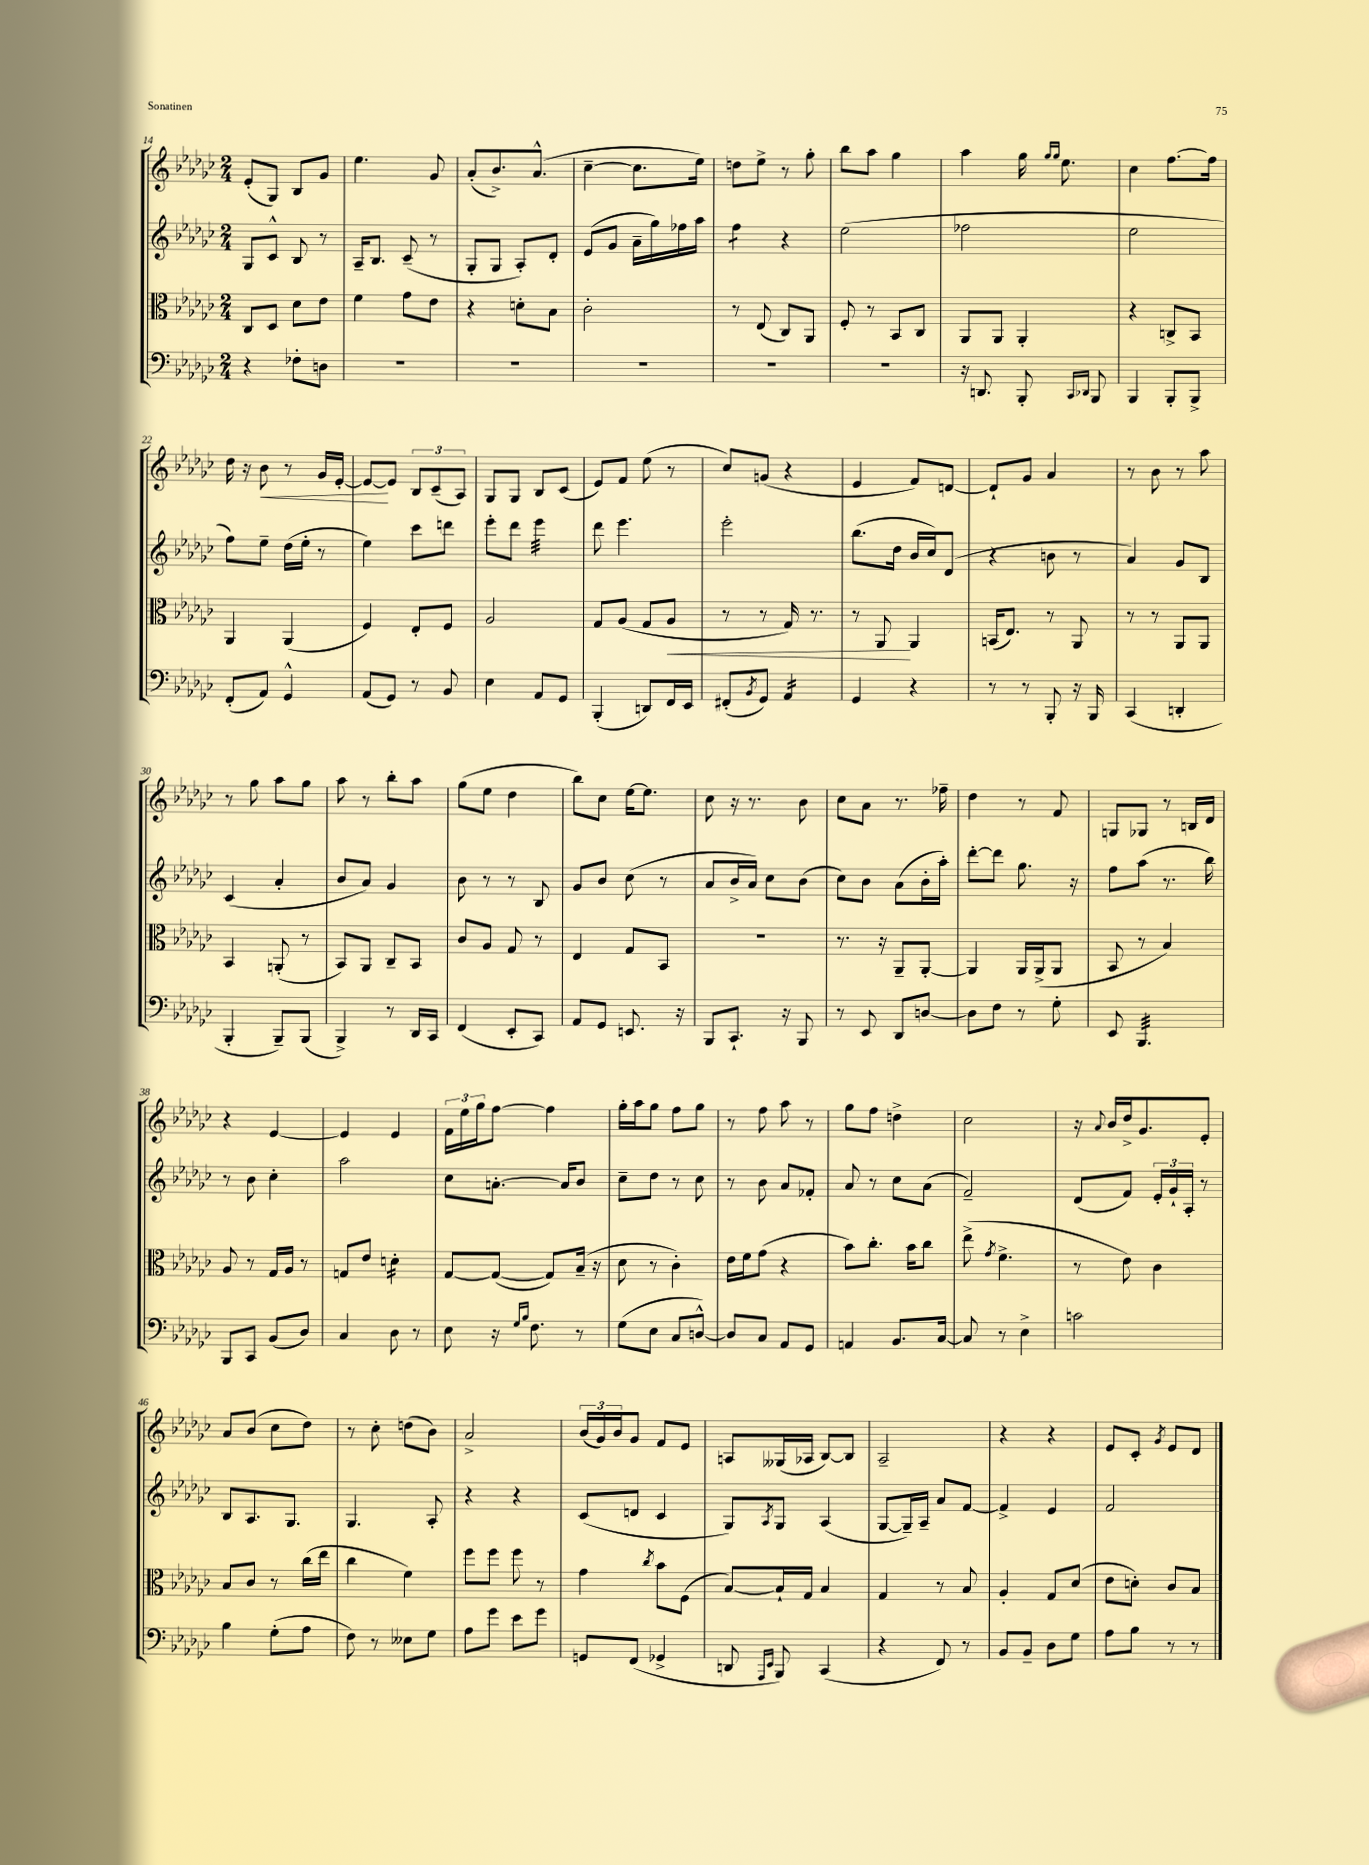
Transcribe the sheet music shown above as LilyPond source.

<<
\new StaffGroup <<
\new Staff = "s0" {
    \clef treble \key ges \major \numericTimeSignature \time 2/4
    ees'8-.( ges8) bes8 ges'8 |
    ees''4. ges'8 |
    aes'8-.( bes'8.->) aes'8.-^( |
    ces''4~-- ces''8. ees''16) |
    d''8 ees''8-> r8 ges''8-. |
    bes''8 aes''8 ges''4 |
    aes''4 ges''16 \grace { ges''16 ges''16 } ees''8. |
    ces''4 f''8.~ f''16 |
    des''16 r16 bes'8\< r8 ges'16 ees'16~-. |
    ees'8~\! ees'8 \tuplet 3/2 { bes8 ces'8--( aes8) } |
    ges8 ges8 bes8 ces'8( |
    ees'8) f'8 ees''8( r8 |
    ces''8) g'8( r4 |
    ees'4 f'8) d'8~ |
    d'8-! ges'8 aes'4 |
    r8 bes'8 r8 aes''8 |
    r8 ges''8 aes''8 ges''8 |
    aes''8 r8 bes''8-. aes''8 |
    ges''8( ees''8 des''4 |
    bes''8) ces''8 ees''16~ ees''8. |
    ces''8 r16 r8. bes'8 |
    ces''8 aes'8 r8. fes''16-- |
    des''4 r8 f'8 |
    g8 ges8 r8 b16 des'16 |
    r4 ees'4~ |
    ees'4 ees'4 |
    \tuplet 3/2 { f'16 ees''16 ges''16 } f''8~ f''4 |
    ges''16-. aes''16 ges''8 f''8 ges''8 |
    r8 f''8 aes''8 r8 |
    ges''8 f''8 d''4-> |
    ces''2 |
    r16 \appoggiatura { aes'8 } bes'16 des''16-> ges'8. ees'8-. |
    aes'8 bes'8( ces''8 des''8) |
    r8 ces''8-. d''8( bes'8) |
    aes'2-> |
    \tuplet 3/2 { bes'16( ges'16) bes'16 } ges'8 f'8 ees'8 |
    a8 geses16( aes16 bes8~) bes8 |
    aes2-- |
    r4 r4 |
    ees'8 ces'8-. \acciaccatura { ges'8 } ees'8 des'8 \bar "|." |
}
\new Staff = "s1" {
    \clef treble \key ges \major \numericTimeSignature \time 2/4
    ges8 ces'8-^ bes8 r8 |
    aes16-- bes8. ces'8--( r8 |
    ges8-. ges8 aes8-.) des'8-. |
    ees'8( ges'8 aes'16-- ges''16) fes''16 aes''16 |
    f''4:8 r4 |
    ees''2( |
    fes''2 |
    ees''2 |
    f''8) ees''8-- des''16( ees''16-. r8 |
    ees''4) ces'''8 d'''8 |
    ees'''8-. des'''8 ees'''4:32 |
    des'''8 ees'''4. |
    ees'''2-. |
    bes''8.( des''16 bes'16 ces''16) des'8( |
    r4 b'8 r8 |
    aes'4) ges'8 bes8 |
    ces'4( aes'4-. |
    bes'8 aes'8) ges'4 |
    bes'8 r8 r8 bes8 |
    ges'8 bes'8 ces''8( r8 |
    aes'8 bes'16-> aes'16) ces''8 bes'8( |
    ces''8) bes'8 aes'8( bes'16-. aes''16-.) |
    des'''8~-. des'''8 ges''8. r16 |
    f''8 aes''8( r8. bes''16) |
    r8 bes'8 ces''4-. |
    aes''2 |
    ces''8 a'8.~-. a'16 bes'8 |
    ces''8-- des''8 r8 ces''8 |
    r8 bes'8 aes'8 fes'8-. |
    aes'8 r8 ces''8 aes'8( |
    f'2--) |
    des'8( f'8) \tuplet 3/2 { ees'16-. ges'16-! aes16-. } r8 |
    bes8 aes8. ges8. |
    ges4. aes8-. |
    r4 r4 |
    ces'8( d'8 ces'4 |
    ges8) \acciaccatura { aes8 } ges8 aes4( |
    ges8~ ges16--) aes16-- aes'8 f'8~ |
    f'4-> ees'4 |
    f'2 \bar "|." |
}
\new Staff = "s2" {
    \clef alto \key ges \major \numericTimeSignature \time 2/4
    ces8 des8 des'8 ees'8 |
    f'4 ges'8 ees'8 |
    r4 d'8-. bes8 |
    ces'2-. |
    r8 ees8( ces8) aes,8 |
    f8-. r8 bes,8 ces8 |
    aes,8 aes,8 aes,4-. |
    r4 c8-> bes,8 |
    aes,4 aes,4( |
    f4) ees8-. f8 |
    aes2 |
    ges8 aes8( ges8 aes8\< |
    r8 r8 ges16) r8. |
    r8 aes,8\! aes,4 |
    b,16( ees8.) r8 aes,8 |
    r8 r8 aes,8 aes,8 |
    bes,4 a,8-.( r8 |
    bes,8) aes,8 ces8-- bes,8 |
    ces'8 aes8 ges8 r8 |
    ees4 ges8 bes,8 |
    r2 |
    r8. r16 aes,8-- aes,8~-. |
    aes,4 aes,16 aes,16->( aes,8 |
    bes,8 r8 bes4) |
    aes8 r8 ges16 aes16 r8 |
    g8 ees'8 d'4:16-. |
    ges8~ ges8~( ges8) bes16--( r16 |
    des'8 r8 ces'4-.) |
    ees'16 f'16 ges'8( r4 |
    bes'8) ces''8.-. bes'16 ces''8 |
    ees''8->( \acciaccatura { ges'8 } f'4.-> |
    r8 ees'8) ces'4 |
    bes8 ces'8 r8 ces''16( ees''16 |
    ces''4 f'4) |
    f''8 f''8 f''8 r8 |
    ges'4 \acciaccatura { ces''8 } bes'8 f8( |
    bes8~) bes16-! ges16 bes4 |
    ges4 r8 bes8 |
    aes4-. ges8 des'8( |
    ees'8 d'8-.) ces'8 bes8 \bar "|." |
}
\new Staff = "s3" {
    \clef bass \key ges \major \numericTimeSignature \time 2/4
    r4 fes8-. d8 |
    R2 |
    R2 |
    R2 |
    R2 |
    r2 |
    r16 d,8. bes,,8-. \grace { ces,16 des,16 } bes,,8 |
    bes,,4 bes,,8-. bes,,8-> |
    f,8-.( aes,8) ges,4-^ |
    aes,8( ges,8) r8 bes,8 |
    ees4 aes,8 ges,8 |
    bes,,4-.( d,8) f,16 ees,16 |
    fis,8-.( \acciaccatura { bes,8 } ges,8) aes,4:16 |
    ges,4 r4 |
    r8 r8 bes,,8-. r16 bes,,16 |
    ces,4( d,4-. |
    bes,,4-. bes,,8--) bes,,8( |
    bes,,4->) r8 des,16 ces,16 |
    f,4( ees,8-. ces,8) |
    aes,8 ges,8 e,8. r16 |
    bes,,8 ces,8.-! r16 bes,,8 |
    r8 ees,8 des,8 d8~ |
    d8 f8 r8 ges8-. |
    ees,8 bes,,4.:32 |
    bes,,8 ces,8 bes,8( des8) |
    ces4 des8 r8 |
    ees8 r16 \grace { ges16 bes16 } f8. r8 |
    ges8( ees8 ces8 d8~-^) |
    d8 ces8 aes,8 ges,8 |
    a,4 bes,8. ces16~ |
    ces8 r8 ees4-> |
    c'2 |
    bes4 ges8-.( aes8 |
    f8) r8 eeses8 ges8 |
    aes8 ges'8 ees'8 ges'8 |
    g,8 f,8( ges,4-> |
    d,8 \grace { aes,,16 ees,16 } bes,,8) ces,4( |
    r4 f,8) r8 |
    bes,8 bes,8-- des8 ges8 |
    aes8 bes8 r8 r8 \bar "|." |
}
>>
>>
\layout { \context { \Score currentBarNumber = #14 } }
